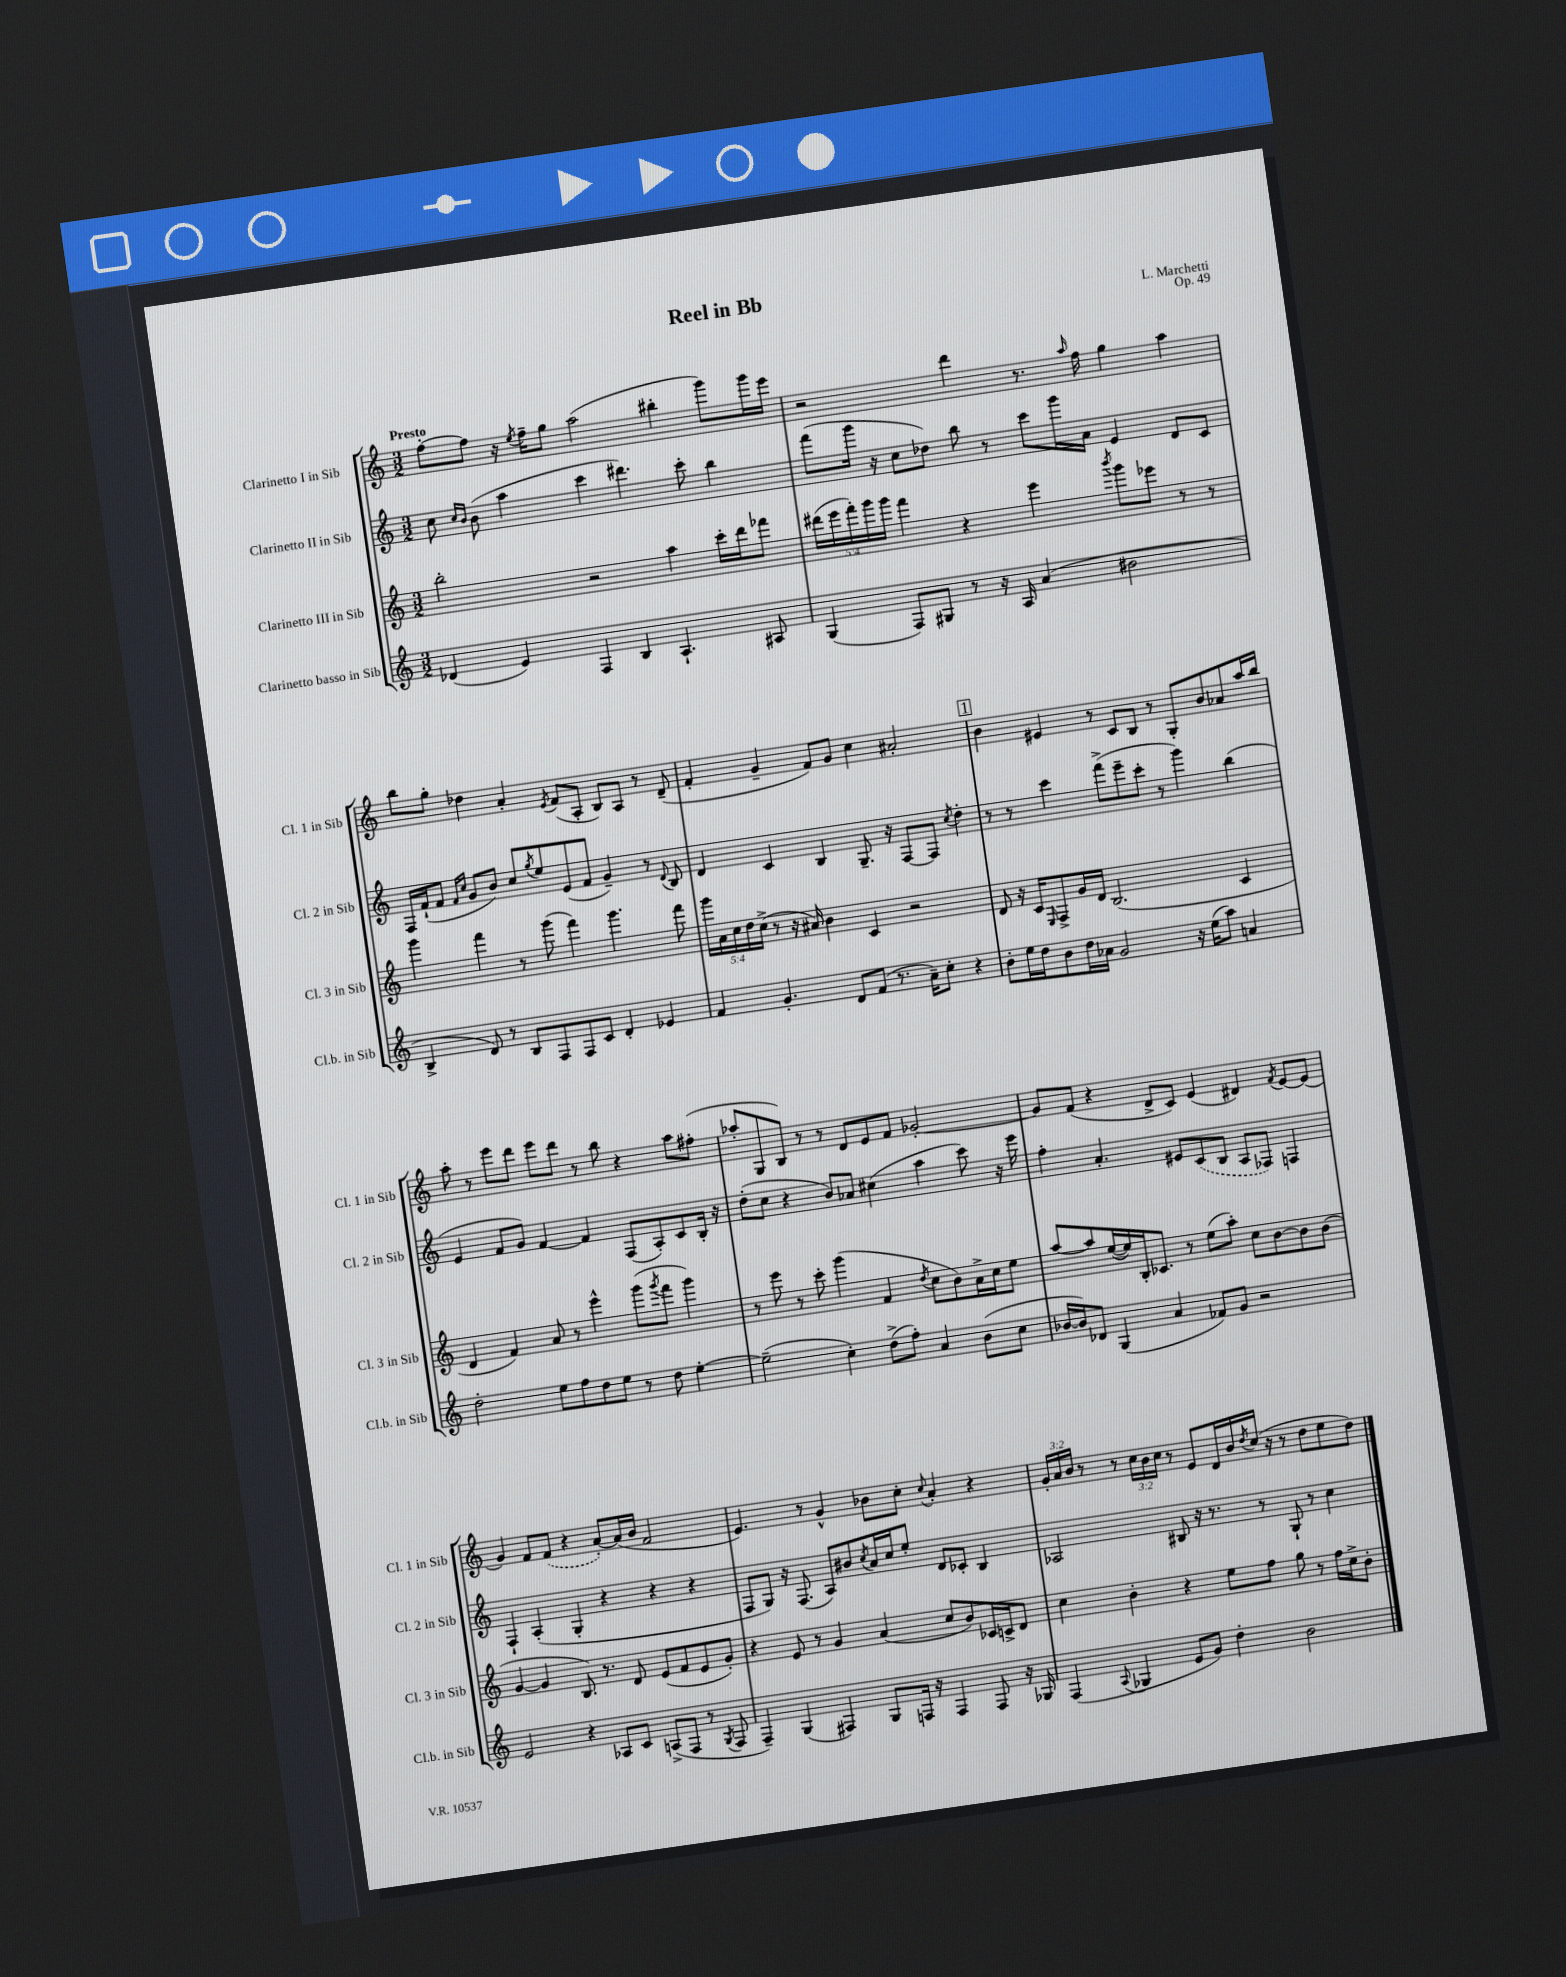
\header { title = "Reel in Bb" composer = "L. Marchetti" opus = "Op. 49" }
<<
\new StaffGroup <<
\new Staff = "s0" \with { instrumentName = "Clarinetto I in Sib" shortInstrumentName = "Cl. 1 in Sib" } {
    \clef treble \key c \major \numericTimeSignature \time 3/2 \override Staff.TupletNumber.text = #tuplet-number::calc-fraction-text \tempo "Presto"
    f''8~-. f''8 r16 \acciaccatura { e''8 } f''16-- g''8 a''2( bis''4-. g'''8) g'''16 e'''16 |
    r2 d'''4 r8. \grace { a''16 } f''16 g''4 a''4 |
    b''8 g''8-. des''4 a'4-. \acciaccatura { e'8 } f'8( a8-. b8) a8 r8 d'8--( |
    f'4-. g'4-- f'8) g'8 c''4 ais'2-. |
    \mark \markup { \box "1" } b'4 eis'4 r8 c'8 b8 r8 g8-. b'8 aes'8 a''16 b''16 |
    a''8-. r8 e'''8 d'''8 e'''8 d'''8 r8 b''8 r4 a''8 fis''8-.( |
    aes''8-. g8 b8) r8 r8 d'8 e'8 f'8 ges'2~-. |
    ges'8 f'8( r4 d'8-> c'8) e'4( dis'4) \acciaccatura { f'8 } e'8~ e'8( |
    g'4) f'8 \once \slurDashed f'8( r4 a'8~-.) a'16( b'16 f'2 |
    e'4.) r8 g'4-^ bes'8 c''8-. \appoggiatura { c''8 } a'4-. r4 |
    \tuplet 3/2 { g'16-. a'16 b'16 } r8 r8 \tuplet 3/2 { c''16 b'16 c''16 } r8 e'8 d'16 b'16 \acciaccatura { d''8 } c''16( r16 r8 d''8 e''8 d''8) \bar "|." |
}
\new Staff = "s1" \with { instrumentName = "Clarinetto II in Sib" shortInstrumentName = "Cl. 2 in Sib" } {
    \clef treble \key c \major \numericTimeSignature \time 3/2
    c''8 \grace { c''16 b'16 } b'8( a''4 c'''4 dis'''4.) c'''8-. b''4 |
    f'''8( g'''16 r16 c''8 des''8) b''8 r8 c'''8 g'''16 a'16 e'4 d'8 c'8 |
    f16 f'16-!( f'8 \grace { f'16 c''16 } g'8 b'8) c''8 \acciaccatura { g''8 } e''8 e'8( f'8 g'4--) r8 \appoggiatura { d'8 } b8 |
    d'4 c'4 b4 g8.-- r16 f8~ f8 \acciaccatura { c''8 } d''4-. |
    \mark \markup { \box "1" } r8 r8 c'''4 f'''8->( e'''8-- c'''8-. r8 g'''4) b''4( |
    e'4 f'8 g'8) f'4~ f'4 f8( a8-.) c'8 b16-. r16 |
    d''8-.( c''8 r4 b'8) aes'8 cis''4( a''4 c'''8) r16 e'''16 |
    f''4-. a'4.-. eis'8 \once \slurDashed c'8( b8 a8 fes8) f4 |
    f4-! a4-.( g4-. r4 r4 r4 |
    f8 g8) r16 f8.( a8) bis'8 \acciaccatura { c''8 } a'16 c''16 e''8-. d'8 ces'8-. b4 |
    aes2 bis8 r16 r8. r8 g8-! r8 c''4 \bar "|." |
}
\new Staff = "s2" \with { instrumentName = "Clarinetto III in Sib" shortInstrumentName = "Cl. 3 in Sib" } {
    \clef treble \key c \major \numericTimeSignature \time 3/2 \override Staff.TupletNumber.text = #tuplet-number::calc-fraction-text
    b''2-. r2 a''4 c'''16-. d'''16 fes'''8 |
    \tuplet 5/4 { dis'''16( e'''16 f'''16-.) g'''16 g'''16 } f'''4 r4 e'''4 \acciaccatura { b'''8 } g'''8 ees'''8 r8 r8 |
    g'''4 f'''4 r8 g'''8( f'''4) g'''4. f'''8 |
    \tuplet 5/4 { g'''16 a'16 c''16 d''16 c''16->( } r8 r16 ais'16) b'4 c'4 r2 |
    \mark \markup { \box "1" } d'8 r16 c'16 \grace { e16 } f8-> g'16 d'16 b2.( c'4 |
    d'4 f'4) a'8 r8 e'''4-^ g'''8( \acciaccatura { g'''8 } f'''8 g'''4) |
    r8 e'''8 r8 c'''8-. g'''4( f'4 \acciaccatura { d''8 } c''8 b'8) a'16-> c''16 e''8 |
    a''8~ a''8 e''16~( e''16) b16-. ces'8. r8 e''8( a''8-.) c''8 b'8~ b'8 b'8( |
    g'4~ g'4 b8.) r8. d'8 e'8( f'8 e'8 g'8-.) |
    r4 e'8 r8 g'4 a'4( c''8 b'8) ces'16 c'16-> d'8 |
    c''4 b'4-. r4 e''8 f''8 g''8 r8 f''16 c''16-> b'8-. \bar "|." |
}
\new Staff = "s3" \with { instrumentName = "Clarinetto basso in Sib" shortInstrumentName = "Cl.b. in Sib" } {
    \clef treble \key c \major \numericTimeSignature \time 3/2
    des'4( e'4) f4 b4 a4.-! ais8 |
    g4( f8) gis8 r8 r16 a16 a'4( bis'2 |
    b4-> d'8) r8 b8 f8 f8 c'8 d'4-. ees'4 |
    f'4 g'4.-. d'8 f'8( r8. a'16--) c''8-. r4 |
    \mark \markup { \box "1" } b'8-. e''16 d''16 b'8 d''16 aes'16 g'2 r16 e''16( a''8) a'4 |
    d''2-. e''8 f''8 d''8 e''8 r8 d''8 e''4~-. |
    e''2--( c''4-.) d''8->( f''8-.) a'4 b'8( c''8 |
    bes'16~ bes'16) des'8 g4( a'4 fes'8) g'8 r2 |
    e'2 r4 aes8 c'8 a8->( f8 r8 \acciaccatura { g8 } f8 |
    f4--) g4( fis4) g8 f16 r16 f4 f8 r16 ges16 |
    f4( \appoggiatura { a8 } ges4 e'8 g'8) d''4-. b'2 \bar "|." |
}
>>
>>
\layout { \context { \Score \remove "Bar_number_engraver" } }
